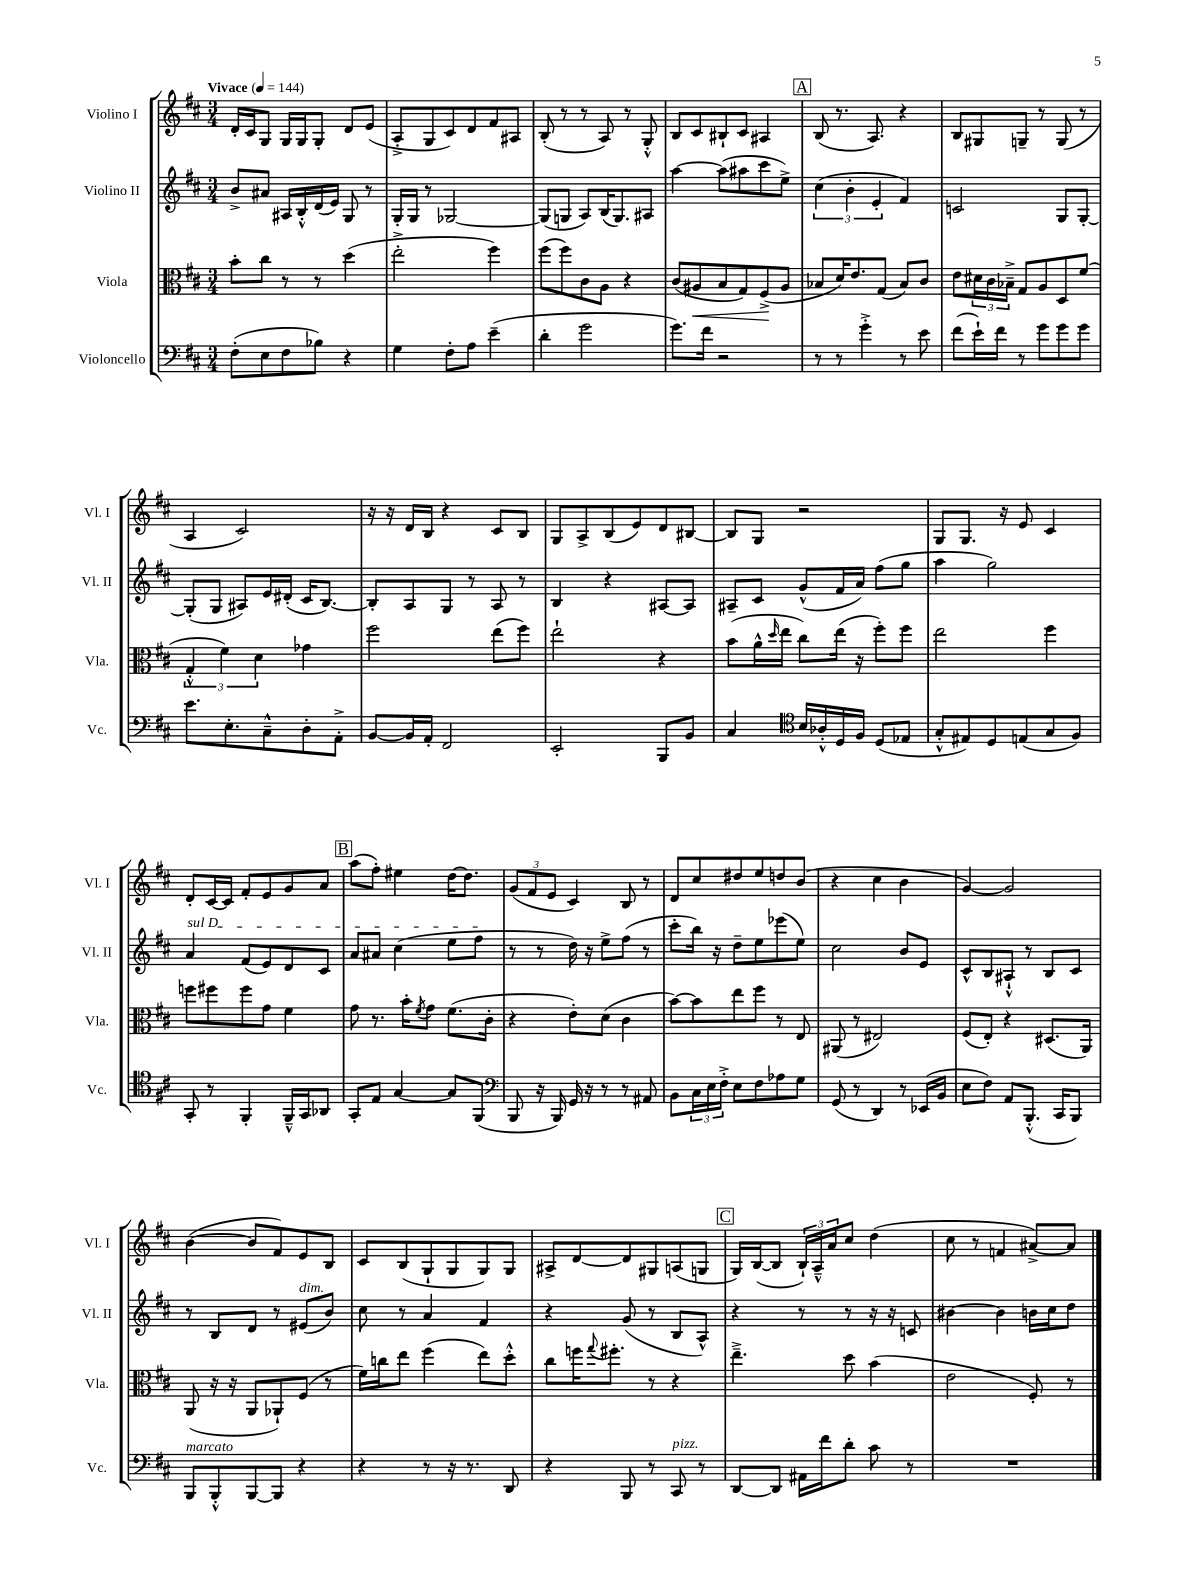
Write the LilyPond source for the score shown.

<<
\new StaffGroup <<
\new Staff = "s0" \with { instrumentName = "Violino I" shortInstrumentName = "Vl. I" } {
    \clef treble \key d \major \numericTimeSignature \time 3/4 \tempo "Vivace" 4 = 144
    d'16-. cis'16 g8 g16 g16 g8-. d'8 e'8( |
    a8-.-> g8 cis'8) d'8 fis'8 ais8 |
    b8-.( r8 r8 a8) r8 g8-.-^ |
    b8 cis'8 bis8-! cis'8 ais4 |
    \mark \markup { \box "A" } b8( r8. a8.) r4 |
    b8 gis8 g8-- r8 g8( r8 |
    a4 cis'2) |
    r16 r16 d'16 b16 r4 cis'8 b8 |
    g8 a8-> b8( e'8) d'8 bis8~ |
    bis8 g8 r2 |
    g8 g8. r16 e'8 cis'4 |
    d'8-. cis'16~ cis'16 fis'8-. e'8 g'8 a'8 |
    \mark \markup { \box "B" } a''8( fis''8-.) eis''4 d''16~ d''8. |
    \tuplet 3/2 { g'8( fis'8 e'8 } cis'4) b8 r8 |
    d'8 cis''8 dis''8 e''8 d''8 b'8( |
    r4 cis''4 b'4 |
    g'4~) g'2 |
    b'4~( b'8 fis'8) e'8 b8 |
    cis'8 b8( g8-! g8 g8) g8 |
    ais8-> d'8~ d'8 gis8 a8( g8 |
    \mark \markup { \box "C" } g16) b16~( b8 \tuplet 3/2 { b16-!) a16---^ a'16 } cis''8 d''4( |
    cis''8 r8 f'4 ais'8~->) ais'8 \bar "|." |
}
\new Staff = "s1" \with { instrumentName = "Violino II" shortInstrumentName = "Vl. II" } {
    \clef treble \key d \major \numericTimeSignature \time 3/4
    b'8-> ais'8 ais16 b16-.-^ d'16( e'16) g8 r8 |
    g16-. g16 r8 ges2~ |
    ges8( g8 a8) b16( g8.) ais8 |
    a''4~ a''8( ais''8 cis'''8 e''8->) |
    \mark \markup { \box "A" } \tuplet 3/2 { cis''4( b'4-. e'4-. } fis'4) |
    c'2 g8 g8~-. |
    g8-.( g8 ais8) e'16 dis'16-.( cis'16 b8.~) |
    b8-. a8 g8 r8 a8 r8 |
    b4 r4 ais8~ ais8 |
    ais8-- cis'8 g'8-^( fis'16 a'16) fis''8( g''8 |
    a''4 g''2) |
    \once \override TextSpanner.bound-details.left.text = \markup { \italic "sul D" } a'4\startTextSpan fis'8( e'8) d'8 cis'8 |
    \mark \markup { \box "B" } a'8 ais'8 cis''4( e''8 fis''8\stopTextSpan |
    r8 r8 d''16) r16 e''8-> fis''8( r8 |
    cis'''8-. b''16) r16 d''8-- e''8 ees'''8( e''8) |
    cis''2 b'8 e'8 |
    cis'8-^ b8 ais8-!-^ r8 b8 cis'8 |
    r8 b8 d'8 r8 eis'8^\markup { \italic "dim." }( b'8) |
    cis''8 r8 a'4 fis'4 |
    r4 g'8( r8 b8 a8-^) |
    \mark \markup { \box "C" } r4 r8 r8 r16 r16 c'8 |
    bis'4~ bis'4 b'16 cis''16 d''8 \bar "|." |
}
\new Staff = "s2" \with { instrumentName = "Viola" shortInstrumentName = "Vla." } {
    \clef alto \key d \major \numericTimeSignature \time 3/4
    b'8-. cis''8 r8 r8 d''4( |
    e''2-.-> fis''4) |
    fis''8( fis''8) cis'8 a8 r4 |
    cis'8( ais8\< b8 g8) fis8->\!( ais8 |
    \mark \markup { \box "A" } bes8 d'16) e'8. g8( bes8) cis'8 |
    e'8 \tuplet 3/2 { dis'16 cis'16 bes16---> } g8 a8 d8 fis'8( |
    \tuplet 3/2 { g4-.-^ fis'4) d'4 } ges'4 |
    fis''2 e''8( fis''8) |
    e''2-! r4 |
    b'8( a'16-^ \grace { d''16 } e''16 cis''8) e''16( r16 fis''8-.) fis''8 |
    e''2 fis''4 |
    f''8 fis''8 fis''8 g'8 fis'4 |
    \mark \markup { \box "B" } g'8 r8. b'16-. \acciaccatura { fis'8 } g'8 fis'8.( cis'16-. |
    r4 e'8-.) d'8( cis'4 |
    b'8~) b'8 e''8 fis''8 r8 e8 |
    ais,8( r8 eis2) |
    fis8( e8-.) r4 dis8.( a,16) |
    a,8( r16 r16 a,8 aes,8-!) fis8( r8 |
    fis'16) c''16 e''8 fis''4( e''8) d''8-.-^ |
    cis''8 f''16 \appoggiatura { g''8 } fis''8.-. r8 r4 |
    \mark \markup { \box "C" } e''4.---> d''8 b'4( |
    e'2 fis8-.) r8 \bar "|." |
}
\new Staff = "s3" \with { instrumentName = "Violoncello" shortInstrumentName = "Vc." } {
    \clef bass \key d \major \numericTimeSignature \time 3/4
    fis8-.( e8 fis8 bes8) r4 |
    g4 fis8-. a8 e'4--( |
    d'4-. g'2 |
    g'8.) fis'16 r2 |
    \mark \markup { \box "A" } r8 r8 g'4-.-> r8 e'8 |
    fis'8( e'16-!) fis'16 r8 g'8 g'8 g'8 |
    e'8. e8.-. cis8---^ d8-. a,8-.-> |
    b,8~ b,16 a,16-. fis,2 |
    e,2-. b,,8 b,8 |
    cis4 \clef tenor b16 aes16-.-^ d16 fis16 d8( ees8 |
    g8-.-^ eis8) d8 e8( g8 fis8) |
    g,8-. r8 fis,4-. fis,16---^ g,16 aes,8 |
    \mark \markup { \box "B" } g,8-. e8 g4~ g8 fis,8( |
    \clef bass b,,8 r16 b,,16) g,16 r16 r8 r8 ais,8 |
    b,8 \tuplet 3/2 { cis16 e16 fis16-.-> } e8 fis8 aes8 g8 |
    g,8( r8 d,4) r8 ees,16( b,16 |
    e8 fis8) a,8 b,,8.-.-^( cis,16 b,,8) |
    b,,8^\markup { \italic "marcato" } b,,8-.-^ b,,8~ b,,8 r4 |
    r4 r8 r16 r8. d,8 |
    r4 b,,8 r8 cis,8^\markup { \italic "pizz." } r8 |
    \mark \markup { \box "C" } d,8~ d,8 ais,16 fis'16 d'8-. cis'8 r8 |
    R2. \bar "|." |
}
>>
>>
\layout { \context { \Score \remove "Bar_number_engraver" } }
